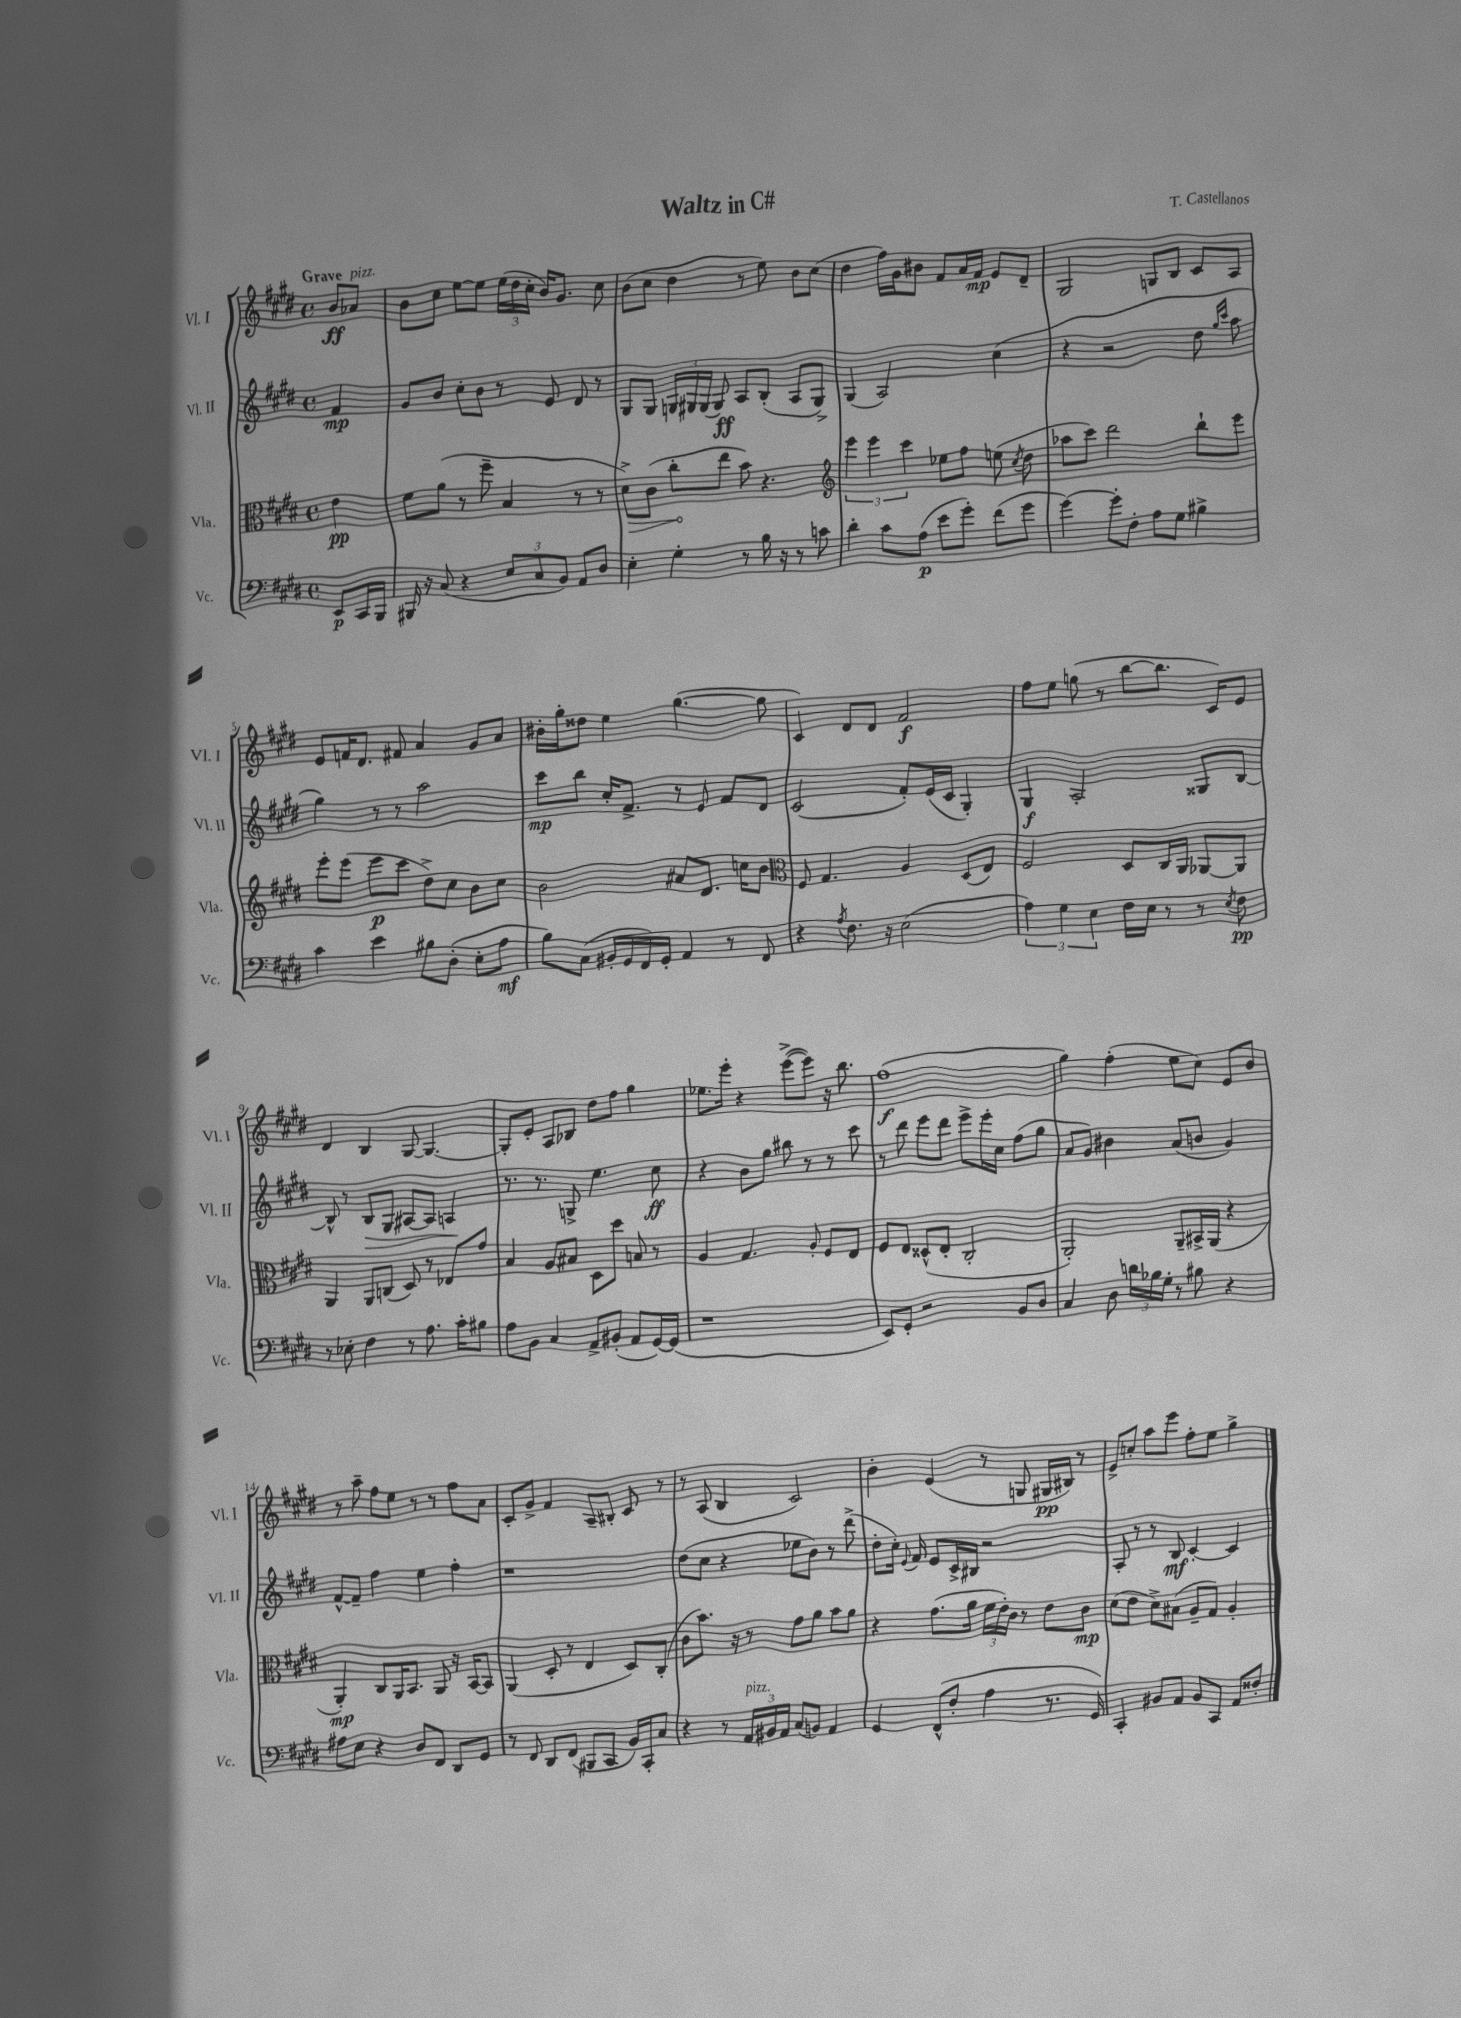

**kern	**dynam	**kern	**dynam	**kern	**dynam	**kern	**dynam
*part4	*part4	*part3	*part3	*part2	*part2	*part1	*part1
*staff4	*staff4	*staff3	*staff3	*staff2	*staff2	*staff1	*staff1
*I"Vc.	*	*I"Vla.	*	*I"Vl. II	*	*I"Vl. I	*
*I'Vc.	*	*I'Vla.	*	*I'Vl. II	*	*I'Vl. I	*
*clefF4	*	*clefC3	*	*clefG2	*	*clefG2	*
*k[f#c#g#d#]	*	*k[f#c#g#d#]	*	*k[f#c#g#d#]	*	*k[f#c#g#d#]	*
*M4/4	*	*M4/4	*	*M4/4	*	*M4/4	*
*met(c)	*	*met(c)	*	*met(c)	*	*met(c)	*
=	=	=	=	=	=	=	=
!	!	!	!	!	!	!LO:TX:a:B:t=Grave	!
8EE/L	p	4e\	pp	4f#/	mp	8b/L	ff
!	!	!	!	!	!	!LO:TX:a:i:t=pizz.	!
16CC#/L	.	.	.	.	.	8a-X/J	.
16BBB/JJ	.	.	.	.	.	.	.
=1	=1	=1	=1	=1	=1	=1	=1
16BBB#X/	.	8f#\L	.	8g#/L	.	8b\L	.
16r	.	.	.	.	.	.	.
(8C#/	.	(8a\J	.	8b/J	.	8cc#\J	.
4r	.	8r	.	8cc#'\L	.	[8ee\L	.
.	.	8ff#~\	.	8b\J	.	8ee\J]	.
12E/L	.	4B/	.	8r	.	(24ee\LL	.
.	.	.	.	.	.	24dd#\	.
12C#/	.	.	.	.	.	24cc#'\JJ	.
.	.	.	.	8e/	.	16b/KL)	.
12BB/J)	.	.	.	.	.	.	.
.	.	.	.	.	.	8.g#/J	.
8AA/L	.	8r	.	8d#/	.	.	.
8D#/J	.	8r	.	8r	.	8cc#\	.
=2	=2	=2	=2	=2	=2	=2	=2
!	!	!	!LO:HP:b	!	!	!	!
4E'\	.	8d#^\L)	>	8G#/L	.	(8b\L	.
.	.	(8c#\J	.	8G#/J	.	8cc#\J	.
4G#'\	.	8cc#'\L	.	24Gn/LL	.	4dd#\	.
.	.	.	.	24G#X/	.	.	.
.	.	.	.	(24G#/JJ	.	.	.
.	.	8ee\J	]	8G#/)	ff	.	.
8r	.	8b\)	.	8A/L	.	8r	.
16B\	.	4.r	.	(8B'/J	.	8ee\)	.
16r	.	.	.	.	.	.	.
8r	.	.	.	8A/L	.	8b\L	.
8cn\	.	.	.	8G#^/J)	.	(8cc#\J	.
=3	=3	=3	=3	=3	=3	=3	=3
*	*	*clefG2	*	*	*	*	*
4d#'\	.	6eee\	.	(4G#/	.	4dd#\	.
.	.	6eee\	.	.	.	.	.
8c#\L	.	.	.	2A/)	.	16ff#\LL)	.
.	.	.	.	.	.	16g#\J	.
.	.	6ccc#\	.	.	.	.	.
(8A\J	p	.	.	.	.	8b#X\J	.
8e\L	.	8ee-X\L	.	.	.	8f#/L	.
8g#'\J)	.	8ff#\J	.	.	.	16a/L	.
.	.	.	.	.	.	16f#/JJ	mp
(8f#\L	.	(8een\	.	(4cc#\	.	8e/L	.
.	.	8qcc#/	.	.	.	.	.
8g#\J	.	8dd#\	.	.	.	8d#~/J	.
=4	=4	=4	=4	=4	=4	=4	=4
[4g#\)	.	8aa-X\L	.	4r	.	2G#/	.
.	.	8ccc#\J)	.	.	.	.	.
8g#'\L]	.	2ddd#\	.	2r	.	.	.
8F#'\J	.	.	.	.	.	.	.
8A\L	.	.	.	.	.	8Gn/L	.
8G#\J	.	.	.	.	.	8B/J	.
4B#X^\	.	8bb`\L	.	8dd#\	.	8c#/L	.
.	.	.	.	16qqgg#/LL	.	.	.
.	.	.	.	16qqccc#/JJ	.	.	.
.	.	8eee\J	.	8aa\	.	8A/J	.
!!LO:LB:g=z
=5	=5	=5	=5	=5	=5	=5	=5
4c#\	.	8eee'\L	.	4gg#\)	.	8e/L	.
.	.	(8eee\J	.	.	.	16fn/K	.
.	.	.	.	.	.	8.d#/J	.
4e\	.	8eee\L	p	8r	.	.	.
.	.	8ccc#\J	.	8r	.	8f#X/	.
8B#X\L	.	8dd#^\L)	.	2aa\	.	4a/	.
(8D#'\J	.	8cc#\J	.	.	.	.	.
8E'\L	.	8b\L	.	.	.	8g#/L	.
8A\J	mf	8cc#\J	.	.	.	8a/J	.
=6	=6	=6	=6	=6	=6	=6	=6
8B\L)	.	2b\	.	8ccc#\L	mp	16b#X'\LL	.
.	.	.	.	.	.	16gg#'\J	.
(8C#\J	.	.	.	8bb\J	.	8dd##X\J	.
16BB#X'/LL	.	.	.	16cc#'/KL	.	4ee\	.
16GG#/	.	.	.	8.f#^/J	.	.	.
16FF#/)	.	.	.	.	.	.	.
16GG#'/JJ	.	.	.	.	.	.	.
4AA/	.	8a#X/L	.	8r	.	([4.gg#\	.
.	.	8.d#/J	.	8e/	.	.	.
8r	.	.	.	8f#/L	.	.	.
.	.	16ccn\KL	.	.	.	.	.
8FF#/	.	8b\J	.	8d#/J	.	8gg#\]	.
=7	=7	=7	=7	=7	=7	=7	=7
*	*	*clefC3	*	*	*	*	*
4r	.	8F#/	.	(2c#/	.	4c#/)	.
.	.	4.G#/	.	.	.	.	.
8qA/	.	.	.	.	.	.	.
8.F#\	.	.	.	.	.	8d#/L	.
.	.	.	.	.	.	8d#/J	.
16r	.	.	.	.	.	.	.
(2E\	.	4A/	.	8f#'/L)	.	2f#/	f
.	.	.	.	(16e/L	.	.	.
.	.	.	.	16c#/JJ	.	.	.
.	.	(8D#/L	.	4G#'/)	.	.	.
.	.	8E/J)	.	.	.	.	.
=8	=8	=8	=8	=8	=8	=8	=8
6A\)	.	2F#/	.	4G#/	f	8ff#\L	.
.	.	.	.	.	.	8ee\J	.
6G#\	.	.	.	.	.	.	.
.	.	.	.	2A'/	.	(8ggn\	.
6E\	.	.	.	.	.	.	.
.	.	.	.	.	.	8r	.
16F#\LL	.	8D#/L	.	.	.	[8bb\L	.
16E\JJ	.	.	.	.	.	.	.
8r	.	16C#/L	.	.	.	8.bb\J]	.
.	.	16AA/JJ	.	.	.	.	.
8r	.	[8AA-X/L	.	8G##X/L	.	.	.
.	.	.	.	.	.	16c#/KL)	.
8qE/	.	.	.	.	.	.	.
8F#\	pp	8AA-/J]	.	[8B/J	.	8e/J	.
!!LO:LB:g=z
=9	=9	=9	=9	=9	=9	=9	=9
8r	.	4AA/	.	8B^^/]	.	4d#/	.
8E-X'\	.	.	.	8r	.	.	.
!	!	!	!	!	!LO:HP:b	!	!
4F#\	.	8AA/L	.	8B/L	>	4B/	.
.	.	(8Cn/J	.	8G#/J	.	.	.
8r	.	8D#/)	.	[8A#X/L	.	[8G#/	.
8.A\	.	8r	.	8A#/J]	.	4.G#/_	.
.	.	8E-X/L	.	4An/	.	.	.
16c#'\KL	.	.	.	.	.	.	.
8B#X\J	.	8g#/J	.	.	.	.	.
.	.	.	.	.	]	.	.
=10	=10	=10	=10	=10	=10	=10	=10
8A\L	.	4B/	.	8.r	.	8G#'/L]	.
8BB\J	.	.	.	.	.	8e'/J	.
.	.	.	.	8.r	.	.	.
4C#/	.	8A/L	.	.	.	8A/L	.
.	.	8B#X/J	.	8Gn^/	.	8B-X/J	.
8AA^/L	.	8D#\L	.	4.ee\	.	8dd#\L	.
(8BB#X'/J	.	8dd#\J	.	.	.	8ff#\J	.
8AA/L	.	8Bn/	.	.	.	4gg#\	.
[16GG#/L)	.	8r	.	8cc#\	ff	.	.
(16GG#/JJ]	.	.	.	.	.	.	.
=11	=11	=11	=11	=11	=11	=11	=11
1r	.	4A/	.	4r	.	8.ee-X\L	.
.	.	.	.	.	.	16eee'\Jk	.
.	.	4.G#/	.	8b\L	.	4r	.
.	.	.	.	8gg#\J	.	.	.
.	.	.	.	8bb#X\	.	([8eee^\L	.
.	.	8A'/	.	8r	.	8eee\J])	.
.	.	8F#/L	.	8r	.	16r	.
.	.	.	.	.	.	8.bb\	.
.	.	8E/J	.	8ccc#\	.	.	.
=12	=12	=12	=12	=12	=12	=12	=12
8EE/L)	.	8F#/L	.	8r	.	(1ff#	f
8GG#'/J	.	8E/J	.	8ddd#\	.	.	.
2r	.	(8D##X^^/L	.	8eee\L	.	.	.
.	.	8E'/J	.	8ddd#\J	.	.	.
.	.	2C#'/	.	8eee^\L	.	.	.
.	.	.	.	16eee'\L	.	.	.
.	.	.	.	16cc#\JJ	.	.	.
8BB/L	.	.	.	(8ff#\L	.	.	.
8D#/J	.	.	.	8gg#\J	.	.	.
=13	=13	=13	=13	=13	=13	=13	=13
4C#/	.	2AA'/)	.	8a/L	.	4gg#\)	.
.	.	.	.	8g#/J)	.	.	.
8D#\	.	.	.	4b#X\	.	(4ff#'\	.
24dn\LL	.	.	.	.	.	.	.
24B-X\	.	.	.	.	.	.	.
24G#'\JJ	.	.	.	.	.	.	.
8r	.	8AA~/L	.	(8a/L	.	8ee\L	.
8B#X\	.	16BB#X^/L	.	8bn/J	.	8cc#\J)	.
.	.	(16AA/JJ	.	.	.	.	.
4r	.	4r	.	4g#/)	.	8e/L	.
.	.	.	.	.	.	8b/J	.
!!LO:LB:g=z
=14	=14	=14	=14	=14	=14	=14	=14
8A#X\L	.	4AA'/)	mp	[8f#^^/L	.	8r	.
8E\J	.	.	.	8f#~/J]	.	8aa~\	.
4r	.	8C#/L	.	4ff#\	.	8ff#\L	.
.	.	16AA/K	.	.	.	8ee\J	.
.	.	8.BB/J	.	.	.	.	.
8D#/L	.	.	.	4ee\	.	8r	.
8FF#/J	.	8AA/	.	.	.	8r	.
8DD#/L	.	16r	.	4ff#'\	.	8ff#\L	.
.	.	[16BB/KL	.	.	.	.	.
8GG#/J	.	8BB/J]	.	.	.	8a\J	.
=15	=15	=15	=15	=15	=15	=15	=15
8r	.	(4AA/	.	1r	.	8c#'/L	.
8FF#/	.	.	.	.	.	8g#^/J	.
8DD#/L	.	8D#'/	.	.	.	4f#/	.
(8FF#/J	.	8r	.	.	.	.	.
8BBB#X/L	.	4E/	.	.	.	8A~/L	.
8CC#/J	.	.	.	.	.	8B#X'/J	.
16BB/LL)	.	8D#/L)	.	.	.	8c#/	.
16CC#'/J	.	.	.	.	.	.	.
8C#/J	.	(8C#'/J	.	.	.	8r	.
=16	=16	=16	=16	=16	=16	=16	=16
4r	.	8c#\L	.	(8dd#\L	.	8r	.
.	.	8.b\J)	.	8cc#\J	.	(8A/	.
8r	.	.	.	4r	.	4B/	.
.	.	16r	.	.	.	.	.
!LO:TX:a:i:t=pizz.	!	!	!	!	!	!	!
24AA/LL	.	8r	.	.	.	.	.
24BB#X/	.	.	.	.	.	.	.
24AA/JJ	.	.	.	.	.	.	.
(8C#/L	.	8g#\L	.	8ee-X\L	.	2c#/)	.
8BBn/J)	.	8a\J	.	8b\J)	.	.	.
4AA/	.	8b\L	.	8r	.	.	.
.	.	8a\J	.	(8ddd#^\	.	.	.
=17	=17	=17	=17	=17	=17	=17	=17
4GG#/	.	4r	.	8dd#'\L	.	4b'\	.
.	.	.	.	16cc#'\Jk)	.	.	.
.	.	.	.	8qqe/	.	.	.
.	.	.	.	16f#/	.	.	.
(8FF#^^/L	.	(8.g#\L	.	8e/L	.	(4e/	.
8F#'/J	.	.	.	16c#^/L	.	.	.
.	.	16a\Jk	.	16B#X/JJ	.	.	.
4A\	.	24f#\LL	.	2r	.	8r	.
.	.	24e'\)	.	.	.	.	.
.	.	24c#\JJ	.	.	.	.	.
.	.	8r	.	.	.	8Gn/	.
8.r	.	8e\L	.	.	.	16G#X/LL	pp
.	.	.	.	.	.	16B#X/JJ)	.
.	.	8c#\J	mp	.	.	8r	.
16GG#/)	.	.	.	.	.	.	.
=18	=18	=18	=18	=18	=18	=18	=18
4CC#'/	.	(8d#\L	.	8A'/	.	8e^/L	.
.	.	8e\J	.	8r	.	8ccn'/J	.
8BB#X/L	.	8d#^\L)	.	8r	.	8aa\L	.
8AA/J	.	(8B#X\J	.	8B/	mf	8eee\J	.
8BB#/L	.	8A~/L	.	[4c#'/	.	8ff#'\L	.
8CC#/J	.	8G#/J)	.	.	.	8ee\J	.
8AA/L	.	4A'/	.	4c#/]	.	4gg#^\	.
8F##X'/J	.	.	.	.	.	.	.
==	==	==	==	==	==	==	==
*-	*-	*-	*-	*-	*-	*-	*-
